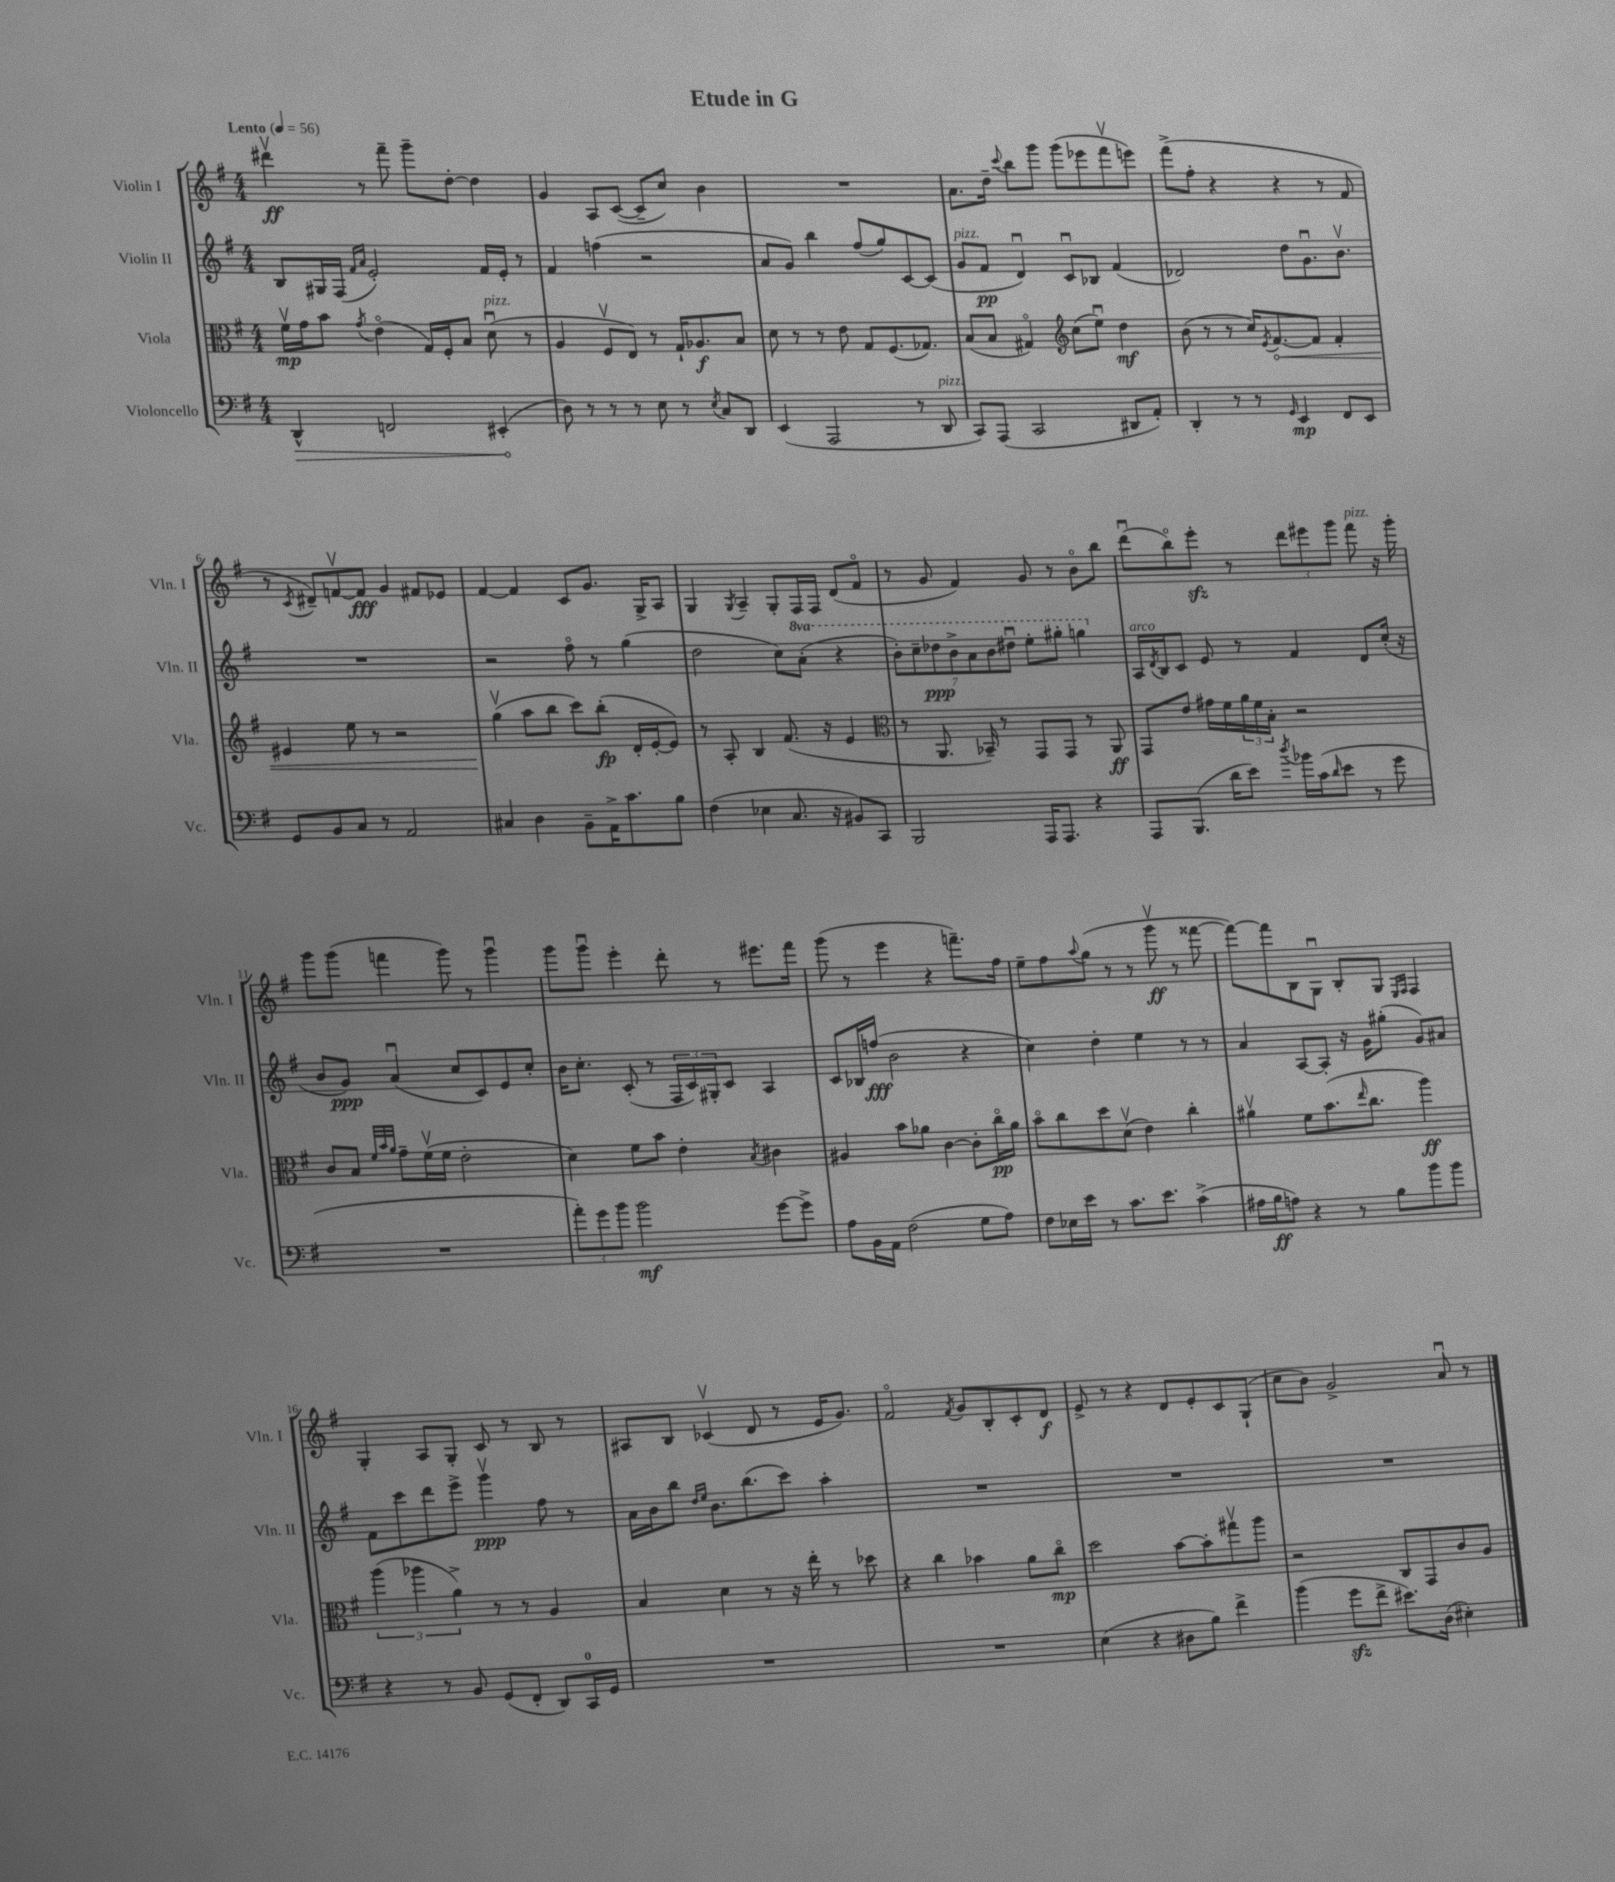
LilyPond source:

\header { title = "Etude in G" }
<<
\new StaffGroup <<
\new Staff = "s0" \with { instrumentName = "Violin I" shortInstrumentName = "Vln. I" } {
    \clef treble \key g \major \numericTimeSignature \time 4/4 \tempo "Lento" 4 = 56
    dis'''4\upbow\ff r8 fis'''8-- g'''8-- d''8~-. d''4 |
    g'4 a8 c'8~( c'8-- c''8) b'4 |
    R1 |
    a'8. d''16-- \appoggiatura { c'''8 } b''8 g'''8 g'''8( ees'''8 fis'''8\upbow e'''8) |
    fis'''8->( fis''8-. r4 r4 r8 fis'8 |
    r8 \acciaccatura { c'8 } dis'8--) f'8~\upbow f'8\fff g'4 fis'8 ees'8 |
    fis'4~ fis'4 c'8 g'8. g16-> a8 |
    g4 \acciaccatura { g8 } a4-- g8-. fis16 fis16 d'8( fis'8\flageolet |
    r8 g'8 fis'4) g'8 r8 b'8\flageolet b''8 |
    d'''8\downbow( b''8\flageolet) e'''8-.\sfz r8 \tuplet 3/2 { d'''8 eis'''8 g'''8 } fis'''8^\markup { \italic "pizz." } r16 g'''16-. |
    g'''8 g'''8( f'''4 g'''8) r8 g'''4\downbow |
    g'''8 g'''8\downbow e'''4-. d'''8-. r8 eis'''8. fis'''16 |
    g'''8( r8 e'''4 r4 f'''8.--) fis''16 |
    e''8-- fis''8 \appoggiatura { a''8 } g''8( r8 r8 g'''8\upbow\ff r8 fisis'''8~ |
    fisis'''8~) fisis'''8 b8 g8\downbow b8-. g8 \grace { e16 fis16 } fis4 |
    g4-. a8 g8-. c'8 r8 b8 r8 |
    ais8 b8 ces'4\upbow( d'8 r8 e'16 g'8.) |
    fis'2\flageolet \acciaccatura { fis'8 } g'8 b8-. c'8-. d'8\f |
    e'8-> r8 r4 d'8 e'8-. c'8 g8-!( |
    c''8 b'8) g'2-> a'8\downbow r8 \bar "|." |
}
\new Staff = "s1" \with { instrumentName = "Violin II" shortInstrumentName = "Vln. II" } {
    \clef treble \key g \major \numericTimeSignature \time 4/4 \set Staff.ottavationMarkups = #ottavation-simple-ordinals
    b8 gis16 fis16( \grace { fis'16 a'16 } e'2-.) fis'16 e'16-. r8 |
    fis'4 f''4( r2 |
    a'8 g'8) b''4 fis''8( g''8) c'8~ c'8( |
    g'8^\markup { \italic "pizz." } fis'8\pp d'4\downbow) c'8\downbow bes8 fis'4( |
    des'2) d''8 g'8.\downbow b'8.\upbow |
    R1 |
    r2 fis''8\flageolet r8 g''4( |
    d''2 c''8) \ottava #1 a''8-.( r4 |
    \tuplet 7/4 { b''8-.) c'''8-- des'''8\ppp b''8-> a''8 b''8 dis'''8\downbow } e'''8-. gis'''8-. g'''4 \ottava #0 |
    a16^\markup { \italic "arco" } \acciaccatura { d'8 } b16 c'8 e'8 r8 fis'4 d'8 c''16-.( r16 |
    b'8 g'8\ppp) a'4\downbow( c''8 c'8) e'8 c''8-. |
    b'16 c''8.-. c'8-.( r8 \tuplet 3/2 { fis16 c'16) gis16-. } c'8 a4 |
    c'8 bes16 f''16\fff( b'2 r4 |
    c''4) d''4-. e''4 r8 r8 |
    a'4 a8~ a8-. r16 g'16 gis''8-.( g'8) ais'8 |
    fis'8 c'''8 d'''8 e'''8-> g'''4\upbow\ppp fis''8 r8 |
    a'16 b'16 b''8 \grace { d''16 e''16 } b'8. b''8.( c'''8) a''4-. |
    R1 |
    R1 |
    R1 \bar "|." |
}
\new Staff = "s2" \with { instrumentName = "Viola" shortInstrumentName = "Vla." } {
    \clef alto \key g \major \numericTimeSignature \time 4/4
    fis'16\upbow\mp g'16 b'8 \acciaccatura { g'8 } e'4\flageolet( g16) fis16-. b8 d'8\downbow^\markup { \italic "pizz." }( r8 |
    a4 fis8\upbow e8) r8 g16-! aes8.\f b8 |
    d'8 r8 r8 e'8 g8 fis8.( ges8.) |
    b8( b8 gis4\flageolet) \clef treble c''8( e''8\downbow) d''4\mf |
    b'8( r8 r8 c''16) \acciaccatura { e'8 } \once \override Hairpin.circled-tip = ##t fis'8.~\< fis'8 fis'4-. |
    eis'4 e''8 r8 r2 |
    g''4\upbow\!( a''8 b''8 c'''8) b''8-.\fp( d'16-. e'16~-. e'8) |
    r8 a8-. b4 fis'8.( r16 e'4 |
    \clef alto r8 a,8. bes,16--) r8 g,8 g,8 r8 a,8\ff |
    g,8 e'8 gis'16 fis'16 \tuplet 3/2 { a'16 fis'16 b16-. } r2 |
    c'8 b8 \grace { fis'32 b'32 a'32 } g'8-- fis'16\upbow( fis'16 e'2-. |
    d'4) fis'8 b'8 e'4-. \acciaccatura { b8 } cis'4 |
    ais4 b'8 aes'8 c'4~ c'8-. c''16\flageolet\pp aes'16 |
    b'8\flageolet c''8 d''8 d'8\upbow( e'4) c''4-. |
    ais'4\upbow fis'8 b'8.( \grace { e''16 } c''8. a''4\ff) |
    \tuplet 3/2 { a''4( aes''4 a'4->) } r8 r8 a4 |
    b4 d'4 r8 r16 e''16-. r8 des''8 |
    r4 c''4 bes'4 a'8 c''8\flageolet\mp |
    d''2 b'8~ b'8-. gis''8\upbow a''8 |
    r2 c8 g,8 c'8 a8 \bar "|." |
}
\new Staff = "s3" \with { instrumentName = "Violoncello" shortInstrumentName = "Vc." } {
    \clef bass \key g \major \numericTimeSignature \time 4/4
    \once \override Hairpin.circled-tip = ##t d,4-^\> f,2 eis,4-.\!( |
    d8) r8 r8 r8 e8 r8 \acciaccatura { e8 } c8 d,8 |
    e,4( a,,2 r8 d,8^\markup { \italic "pizz." } |
    c,8) a,,8( c,2 dis,8 a,8-.) |
    d,4-. r8 r8 \grace { g,16 } e,4\mp fis,8 e,8 |
    g,8 b,8 c8 r8 a,2 |
    cis4 d4 b,8-- a,16-> c'8. b8 |
    fis4( ees4 c8. r16 bis,8) c,8 |
    b,,2 a,,16 a,,8. r4 |
    a,,8 b,,8.( d'16 e'8) \acciaccatura { d''8 } bes'16 c'16( \grace { d'16 } e'8 r8 g'8 |
    R1 |
    \tuplet 3/2 { a'8-.) g'8 b'8 } b'2\mf g'8~ g'8-> |
    a8 b,16 a,16 fis2( g8 a8) |
    fis8 ees16 e'16 r8 c'8. e'8. c'4->( |
    ais16 b16\ff a8) r4 r8 b8 b'8 b'8 |
    r4 r8 b,8 g,8( fis,8-. d,8) c,16-0 g,16 |
    R1 |
    R1 |
    e4( r4 dis8 b8) fis'4-> |
    b'4( g'8\sfz fis'8-> eis'8.) d16( eis4-.) \bar "|." |
}
>>
>>
